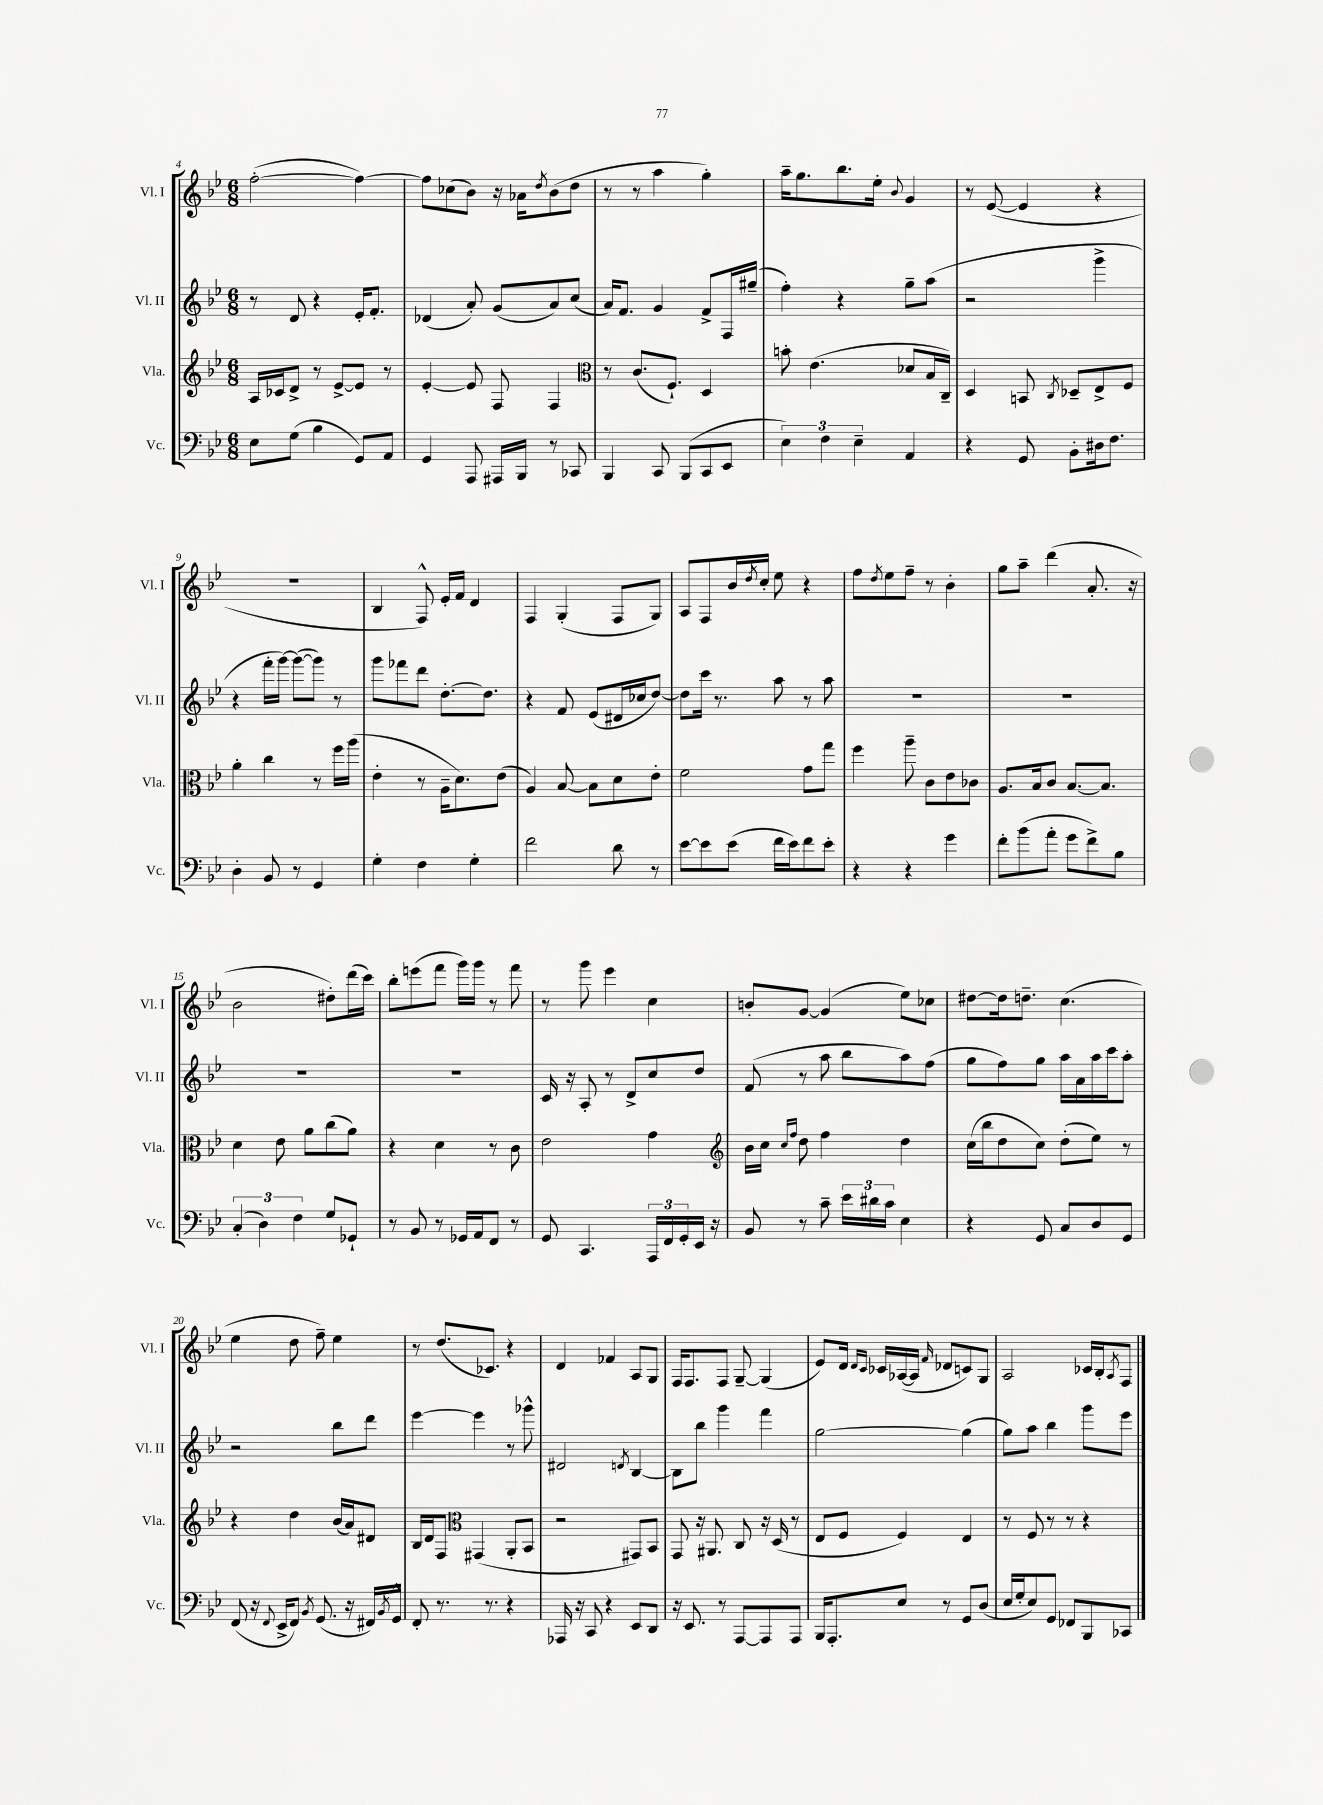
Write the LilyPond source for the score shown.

<<
\new StaffGroup <<
\new Staff = "s0" \with { instrumentName = "Vl. I" shortInstrumentName = "Vl. I" } {
    \clef treble \key bes \major \numericTimeSignature \time 6/8
    f''2~-.( f''4~) |
    f''8 ces''8( bes'8) r16 aes'16 \acciaccatura { d''8 } bes'8( d''8 |
    r8 r8 a''4 g''4-.) |
    a''16-- g''8. bes''8. ees''16-. \appoggiatura { bes'8 } g'4 |
    r8 ees'8~( ees'4 r4 |
    R2. |
    bes4 f8-^) ees'16-. f'16 d'4 |
    f4 g4-.( f8 g8) |
    a8 f8 bes'16 \acciaccatura { d''8 } c''16-. ees''8 r4 |
    f''8 \acciaccatura { d''8 } ees''8 f''8-- r8 bes'4-. |
    g''8 a''8-- d'''4( a'8.-. r16 |
    bes'2 dis''8-.) d'''16( c'''16) |
    bes''8-. e'''8( f'''8 g'''16) g'''16 r8 f'''8 |
    r8 g'''8 ees'''4 c''4 |
    b'8-. g'8~ g'4( ees''8) ces''8 |
    dis''8~ dis''16 d''8.-- c''4.( |
    ees''4 d''8 f''8--) ees''4 |
    r8 d''8.( ces'8.) r4 |
    d'4 fes'4 a8 g8 |
    f16 f8. f8 g8~-- g4( |
    ees'8) d'16 \grace { d'16 c'16 } ces'16 aes16~( aes16 \grace { f'16 } des'8 c'8) g8 |
    a2 ces'16 bes16-. \acciaccatura { a8 } f8 \bar "|." |
}
\new Staff = "s1" \with { instrumentName = "Vl. II" shortInstrumentName = "Vl. II" } {
    \clef treble \key bes \major \numericTimeSignature \time 6/8
    r8 d'8 r4 ees'16-. f'8.-. |
    des'4( a'8-.) g'8( a'8) c''8( |
    a'16) f'8. g'4 f'8-> f16 gis''16--( |
    f''4-.) r4 g''8-- a''8( |
    r2 g'''4-> |
    r4 f'''16-. g'''16~) g'''8~( g'''8) r8 |
    g'''8 fes'''8 d'''8 d''8.~-. d''8. |
    r4 f'8 ees'8( dis'16 ces''16 d''8~) |
    d''8 c'''16 r8. a''8 r8 a''8 |
    R2. |
    R2. |
    R2. |
    R2. |
    c'16 r16 a8-. r8 d'8-> c''8 d''8 |
    f'8( r8 a''8 bes''8 a''8) f''8( |
    g''8 f''8) g''8 a''16 a'16 a''16 c'''16 a''8-. |
    r2 bes''8 d'''8 |
    ees'''4~ ees'''4 r8 ges'''8-^ |
    dis'2 \acciaccatura { d'8 } bes4~ |
    bes8 bes''8 g'''4 f'''4 |
    g''2~ g''4( |
    g''8) a''8 bes''4 g'''8 ees'''8 \bar "|." |
}
\new Staff = "s2" \with { instrumentName = "Vla." shortInstrumentName = "Vla." } {
    \clef treble \key bes \major \numericTimeSignature \time 6/8
    a16 ces'16 d'8-> r8 ees'8~-> ees'8 r8 |
    ees'4~-. ees'8 f8 f4 |
    \clef alto r8 c'8.( f8.-!) d4 |
    b'8-. ees'4.( des'8 bes16 c16--) |
    d4 b,8 \acciaccatura { c8 } des8-- ees8-> f8 |
    a'4-. c''4 r8 f''16 a''16( |
    ees'4-. r8 a16-- d'8.) ees'8( |
    a4) bes8~ bes8 d'8 ees'8-. |
    f'2 g'8 g''8 |
    f''4 a''8-- c'8 ees'8 ces'8 |
    a8. bes16 c'8 bes8.~ bes8. |
    d'4 ees'8 a'8 c''8( a'8) |
    r4 d'4 r8 c'8 |
    ees'2 g'4 |
    \clef treble bes'16 c''16 \grace { c''16 f''16 } d''8 f''4 d''4 |
    c''16( bes''16 d''8 c''8) d''8-.( ees''8) r8 |
    r4 d''4 bes'16( a'16) dis'8 |
    bes16 d'16 f8 \clef alto gis,4( a,8-. bes,8 |
    r2 gis,8) bes,8 |
    g,8 r16 ais,8. c8 r16 d16( r8 |
    ees8 f8 f4) ees4 |
    r8 f8 r8 r8 r4 \bar "|." |
}
\new Staff = "s3" \with { instrumentName = "Vc." shortInstrumentName = "Vc." } {
    \clef bass \key bes \major \numericTimeSignature \time 6/8
    ees8 g8( bes4 g,8) a,8 |
    g,4 a,,8 ais,,16 bes,,16 r8 ces,8 |
    bes,,4 c,8 bes,,8( c,8 ees,8 |
    \tuplet 3/2 { ees4) f4 ees4-- } a,4 |
    r4 g,8 bes,8-. dis16 f8. |
    d4-. bes,8 r8 g,4 |
    g4-. f4 g4-. |
    f'2 d'8 r8 |
    ees'8~ ees'8 ees'8( f'16 ees'16) f'8 ees'8-. |
    r4 r4 g'4 |
    f'8-. bes'8( a'8-. g'8 f'8->) bes8 |
    \tuplet 3/2 { c4-.( d4) f4 } g8 ges,8-! |
    r8 bes,8 r8 ges,16 a,16 f,8 r8 |
    g,8 c,4. \tuplet 3/2 { a,,16 f,16 g,16-. } ees,16 r16 |
    bes,8 r8 c'8-- \tuplet 3/2 { ees'16 dis'16 c'16 } ees4 |
    r4 g,8 c8 d8 g,8 |
    f,8( r16 \appoggiatura { f,8 } ees,16-> f,8) \acciaccatura { bes,8 } g,8.( r16 fis,16) \acciaccatura { bes,8 } g,16-^ |
    f,8-. r8. r8. r4 |
    aes,,16 r16 c,8 r4 ees,8 d,8 |
    r16 ees,8. r8 a,,8~ a,,8 a,,8 |
    bes,,16 a,,8.-. ees8 r8 g,8 d8( |
    ees16 g16-. ees8) g,8 fes,8 bes,,8 ces,8 \bar "|." |
}
>>
>>
\layout { \context { \Score currentBarNumber = #4 } }
